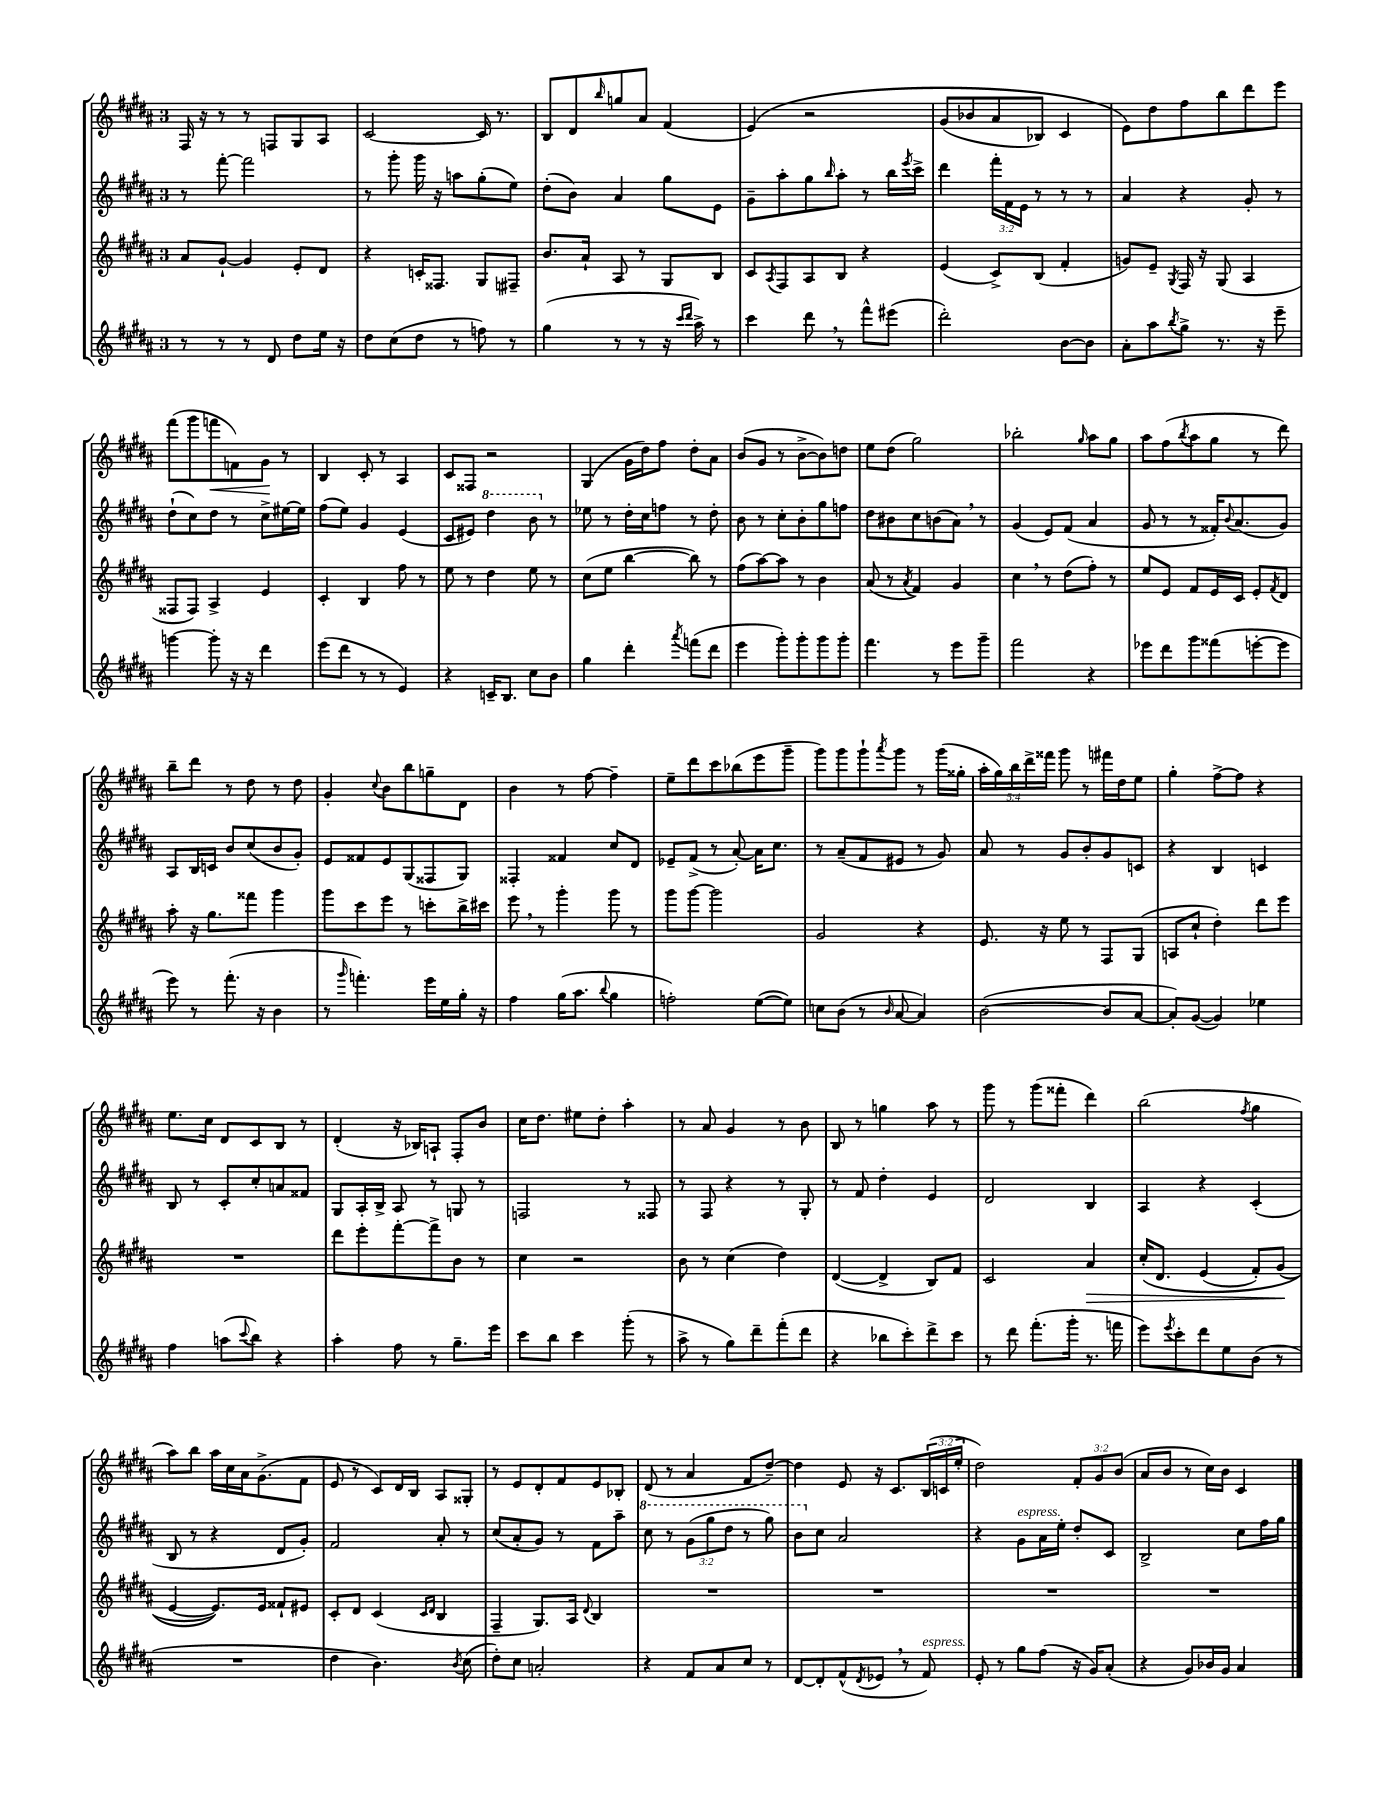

**kern	**kern	**kern	**kern
*staff4	*staff3	*staff2	*staff1
*clefG2	*clefG2	*clefG2	*clefG2
*k[f#c#g#d#a#]	*k[f#c#g#d#a#]	*k[f#c#g#d#a#]	*k[f#c#g#d#a#]
*M3/4	*M3/4	*M3/4	*M3/4
8r	8a#/L	8r	16F#/
.	.	.	16r
8r	[8g#`/J	[8fff#'\	8r
8r	4g#/]	2fff#\]	8r
8d#/	.	.	8F/L
8dd#\L	8e'/L	.	8G#/
16ee\Jk	8d#/J	.	8A#/J
16r	.	.	.
=	=	=	=
8dd#\L	4r	8r	[2c#/
(8cc#\	.	8ggg#'\	.
8dd#\J	16c'/LK	16ggg#\	.
.	8.F##/J	16r	.
8r	.	8aa\L	.
8ff\)	8G#/L	(8gg#'\	16c#/]
.	.	.	8.r
8r	8F#~/J	8ee\J)	.
=	=	=	=
(4gg#\	8.b/L	(8dd#'\L	8B/L
.	.	8b\J)	8d#/
.	16a#`/Jk	.	.
.	.	.	16qqbb/
8r	8A#/	4a#/	8gg/
8r	8r	.	8a#/J
16r	8G#/L	8gg#\L	(4f#/
16qqccc#/LL	.	.	.
16qqddd#/JJ	.	.	.
16aa#^\)	.	.	.
8r	8B/J	8e\J	.
=	=	=	=
4ccc#\	8c#/L	8g#~\L	&(4e/)
.	8qA#/	.	.
.	8F#/	8aa#'\	.
8ddd#\	8A#/	8gg#\	2r
.	.	16qqbb/	.
8r	8B/J	8aa#'\J	.
8fff#^^\L	4r	8r	.
(8eee#\J	.	16bb\LL	.
.	.	8qeee/	.
.	.	16ccc#^\JJ	.
=	=	=	=
2ddd#'\)	(4e/	4ddd#\	(8g#/L
.	.	.	8b-/
.	8c#^/L)	24fff#'\LL	8a#/
.	.	24f#\	.
.	.	24e\JJ	.
.	(8B/J	8r	8B-/J)
[8b\L	4f#'/	8r	4c#/
8b\]J	.	8r	.
=	=	=	=
8a#'\L	8g/L)	4a#/	8e\L&)
8aa#\	8e~/J	.	8dd#\
8qbb/	8qG#/	.	.
8gg#^\J	16F#/	4r	8ff#\
.	16r	.	.
8.r	(8G#/	.	8bb\
.	4A#/	8g#'/	8ddd#\
16r	.	.	.
8eee~\	.	8r	8eee\J
=	=	=	=
[4ggg\	8F##/L	(8dd#`\L	(8fff#\L
.	8F##/J)	8cc#\)	8ggg#\
8ggg'\]	4A#^/	8dd#\J	8fff\
16r	.	8r	8f\)
16r	.	.	.
4ddd#\	4e/	8cc#^\L	8g#\J
.	.	[16ee#\L	8r
.	.	16ee#\]JJ	.
=	=	=	=
(8eee\L	4c#'/	(8ff#\L	4B/
8ddd#\J	.	8ee\J)	.
8r	4B/	4g#/	8c#'/
8r	.	.	8r
4e/)	8ff#\	(4e/	4A#/
.	8r	.	.
=	=	=	=
4r	8ee\	8c#/L	8c#/L
.	8r	8e#/J)	8F##/J
16c~/LK	4dd#\	4ddd#\	2r
8.B/J	.	.	.
8cc#\L	8ee\	8bb\	.
8b\J	8r	8r	.
=	=	=	=
4gg#\	(8cc#\L	8ee-\	(4G#/
.	8ee\J	8r	.
4ddd#'\	[4bb\	16dd#'\LL	16g#\LL
.	.	16cc#\J	16dd#\J)
.	.	8ff\J	8ff#\J
8qaaa#/	.	.	.
(8fff\L	8bb\])	8r	8dd#'\L
8ddd#\J	8r	8dd#'\	8a#\J
=	=	=	=
4eee\	(8ff#\L	8b\	(8b/L
.	[8aa#\)	8r	8g#/J
8ggg#'\L)	8aa#\]J	8cc#'\L	8r
8ggg#'\	8r	8b'\	[8b^\L
8ggg#\	4b\	8gg#\	8b\])
8ggg#'\J	.	8ff\J	8dd\J
=	=	=	=
4.fff#\	(8a#/	8dd#\L	8ee\L
.	8r	8b#\	(8dd#\J
.	8qa#/	.	.
.	4f#/)	8cc#\	2gg#\)
8r	.	(8b\	.
8eee\L	4g#/	8a#\J)	.
8ggg#~\J	.	8r	.
=	=	=	=
2fff#\	4cc#\	(4g#/	2bb-'\
.	8r	8e/L)	.
.	(8dd#\L	(8f#/J	.
.	.	.	16qqgg#/
4r	8ff#'\J)	4a#/	8aa#\L
.	8r	.	8gg#\J
=	=	=	=
8eee-\L	8ee/L	8g#/	8aa#\L
8ddd#\	8e/J	8r	(8ff#\
.	.	.	8qbb/
8ggg#\	8f#/L	8r	8aa#\
(8fff##\	16e/L	16f##'/LK)	8gg#\J
.	.	8qqb/	.
.	16c#/JJ	(8.a#/	.
[8eee'\	8e'/L	.	8r
.	8qf#/	.	.
8eee\]J	8d#/J	8g#/J)	8ddd#\)
=	=	=	=
8eee\)	8aa#'\	8A#/L	8bb~\L
8r	16r	16B/L	8ddd#\J
.	8.gg#\L	16c/JJ	.
(8.fff#'\	.	8b/L	8r
.	8fff##\J	(8cc#/	8dd#\
16r	.	.	.
4b\	4ggg#\	8b/	8r
.	.	8g#'/J)	8dd#\
=	=	=	=
8r	8ggg#\L	8e/L	4g#'/
16qqggg#/	.	.	.
4.fff'\)	8ccc#\	8f##/	.
.	.	.	8qqcc#/
.	8eee\J	8e/	8b\L
.	8r	(8G#/	8bb\
16eee\LL	8ccc'\L	8F##/	8gg~\
16ee\	.	.	.
16gg#'\JJ	16bb^\L	8G#/J)	8d#\J
16r	16ccc#\JJ	.	.
=	=	=	=
4ff#\	8eee\	4F##'/	4b\
.	8r	.	.
(16gg#\LK	4ggg#'\	4f##/	8r
8.aa#\J	.	.	.
.	.	.	[8ff#\
8qqbb/	.	.	.
4gg#\	8ggg#\	8cc#/L	4ff#~\]
.	8r	8d#/J	.
=	=	=	=
2ff'\)	8ggg#\L	8e-~/L	8ee~\L
.	[8ggg#\J	(8f#^/J	8ddd#\
.	2ggg#\]	8r	8ccc#\
.	.	[8a#'/)	(8bb-\
([8ee\L	.	16a#\]LK	8eee\
.	.	8.cc#\J	.
8ee\]J)	.	.	8ggg#~\J
=	=	=	=
8cc\L	2g#/	8r	8ggg#\L)
(8b\J	.	(8a#~/L	8ggg#\
8r	.	8f#/	8ggg#`\
16qqb/	.	.	8qaaa#/
[8a#/	.	8e#/J	8ggg#\J
4a#/])	4r	8r	8r
.	.	8g#/)	(16ggg#\LL
.	.	.	16gg##'\JJ
=	=	=	=
([2b\	8.e/	8a#/	20aa#'\LL
.	.	.	20gg#\)
.	.	.	20bb\
.	.	8r	.
.	.	.	20ddd#^\
.	16r	.	.
.	.	.	20fff##\JJ
.	8ee\	8g#/L	8ggg#\
.	8r	8b'/	8r
8b/]L	8F#/L	8g#/	16fff#\LL
.	.	.	16dd#\J
[8a#/J	(8G#/J	8c/J	8ee\J
=	=	=	=
8a#'/]L)	8A/L	4r	4gg#'\
([8g#/J	8cc#`/J	.	.
4g#/])	4dd#'\)	4B/	[8ff#^\L
.	.	.	8ff#\]J
4ee-\	8ddd#\L	4c/	4r
.	8eee\J	.	.
=	=	=	=
4ff#\	2.r	8B/	8.ee\L
.	.	8r	.
.	.	.	16cc#\Jk
(8aa\L	.	8c#'/L	8d#/L
8qqccc#/	.	.	.
8bb\J)	.	8cc#'/	8c#/
4r	.	8a/	8B/J
.	.	8f##/J	8r
=	=	=	=
4aa#'\	8ddd#\L	8G#/L	(4d#'/
.	8eee'\	16A#'/L	.
.	.	16B^/JJ	.
8ff#\	[8fff#'\	8A#/	16r
.	.	.	16B-/LK)
8r	8fff#^\]	8r	8A`/J
8.gg#~\L	8b\J	8G/	8F#'/L
.	8r	8r	8b/J
16eee\Jk	.	.	.
=	=	=	=
8ccc#\L	4cc#\	2F/	16cc#\LK
.	.	.	8.dd#\J
8bb\J	.	.	.
4ccc#\	2r	.	8ee#\L
.	.	.	8dd#'\J
(8ggg#'\	.	8r	4aa#'\
8r	.	8F##/	.
=	=	=	=
8aa#^\	8b\	8r	8r
8r	8r	8F#/	8a#/
8gg#\L)	(4cc#\	4r	4g#/
8ddd#~\	.	.	.
(8fff#'\	4dd#\)	8r	8r
8ddd#\J	.	8G#'/	8b\
=	=	=	=
4r	([4d#/	8r	8B/
.	.	8f#/	8r
8bb-\L	4d#^/]	4dd#'\	4gg\
8ccc#'\)	.	.	.
8ddd#^\	8B/L)	4e/	8aa#\
8ccc#\J	8f#/J	.	8r
=	=	=	=
8r	2c#/	2d#/	8ggg#\
8ddd#\	.	.	8r
(8.fff#'\L	.	.	(8ggg#\L
.	.	.	8fff##'\J
16ggg#'\Jk	.	.	.
8.r	4a#/	4B/	4ddd#\)
16fff\	.	.	.
=	=	=	=
8eee\L)	&(16cc#'/LK	4A#/	(2bb\
.	8.d#/J	.	.
8qeee/	.	.	.
8ccc#'\	.	.	.
8ddd#\	(4e/	4r	.
8ee\	.	.	.
.	.	.	8qff#/
(8b\J	8f#'/L)	(4c#'/	4gg#\
8r	(8g#/J	.	.
=	=	=	=
2.r	[4e/	8B/	8aa#\L)
.	.	8r	8bb\J
.	8.e/]L)&)	4r	16aa#\LL
.	.	.	16cc#\
.	.	.	16a#\J
.	16e/Jk	.	(8.g#^\
.	8f##`/L	8d#/L	.
.	8e#/J	8g#'/J)	8f#\J
=	=	=	=
4dd#\	8c#'/L	2f#/	8e/
.	8d#/J	.	8r
4.b\)	(4c#/	.	8c#/L)
.	.	.	16d#/L
.	.	.	16B/JJ
.	16qqc#/LL	.	.
.	16qqd#/JJ	.	.
.	4B/	8a#'/	8A#/L
8qb/	.	.	.
(8cc#\	.	8r	8G##'/J
=	=	=	=
8dd#'\L)	4F#~/	(8cc#/L	8r
8cc#\J	.	8a#'/	8e/L
2a'/	8.G#/L)	8g#/J)	8d#'/
.	.	8r	8f#/
.	16A#/Jk	.	.
.	8qqd#/	.	.
.	4B/	8f#\L	8e/
.	.	8aa#~\J	8B-'/J
=	=	=	=
4r	2.r	8ccc#\	(8d#/
.	.	8r	8r
8f#/L	.	(12gg#\L	4a#/
.	.	12ggg#\	.
8a#/	.	.	.
.	.	12ddd#\J	.
8cc#/J	.	8r	8f#/L
8r	.	8ggg#\)	[8dd#~/J)
=	=	=	=
[8d#/L	2.r	8bb\L	4dd#\]
8d#'/]	.	8cc#\J	.
(8f#^^/	.	2a#/	8e/
8qd#/	.	.	.
8e-/J	.	.	16r
.	.	.	8.c#/L
8r	.	.	.
8f#/)	.	.	(24B/L
.	.	.	24c/
.	.	.	24ee'/JJ
=	=	=	=
8e'/	2.r	4r	2dd#\)
8r	.	.	.
8gg#\L	.	8g#\L	.
(8ff#\J	.	16a#\L	.
.	.	16ee'\JJ	.
16r	.	8dd#'/L	12f#'/L
16g#/LK)	.	.	.
.	.	.	12g#/
(8a#'/J	.	8c#/J	.
.	.	.	(12b/J
=	=	=	=
4r	2.r	2B^/	8a#/L
.	.	.	8b/J
8g#/L)	.	.	8r
16b-/L	.	.	16cc#\LL)
16g#/JJ	.	.	16b\JJ
4a#/	.	8cc#\L	4c#/
.	.	16ff#\L	.
.	.	16gg#\JJ	.
==	==	==	==
*-	*-	*-	*-
